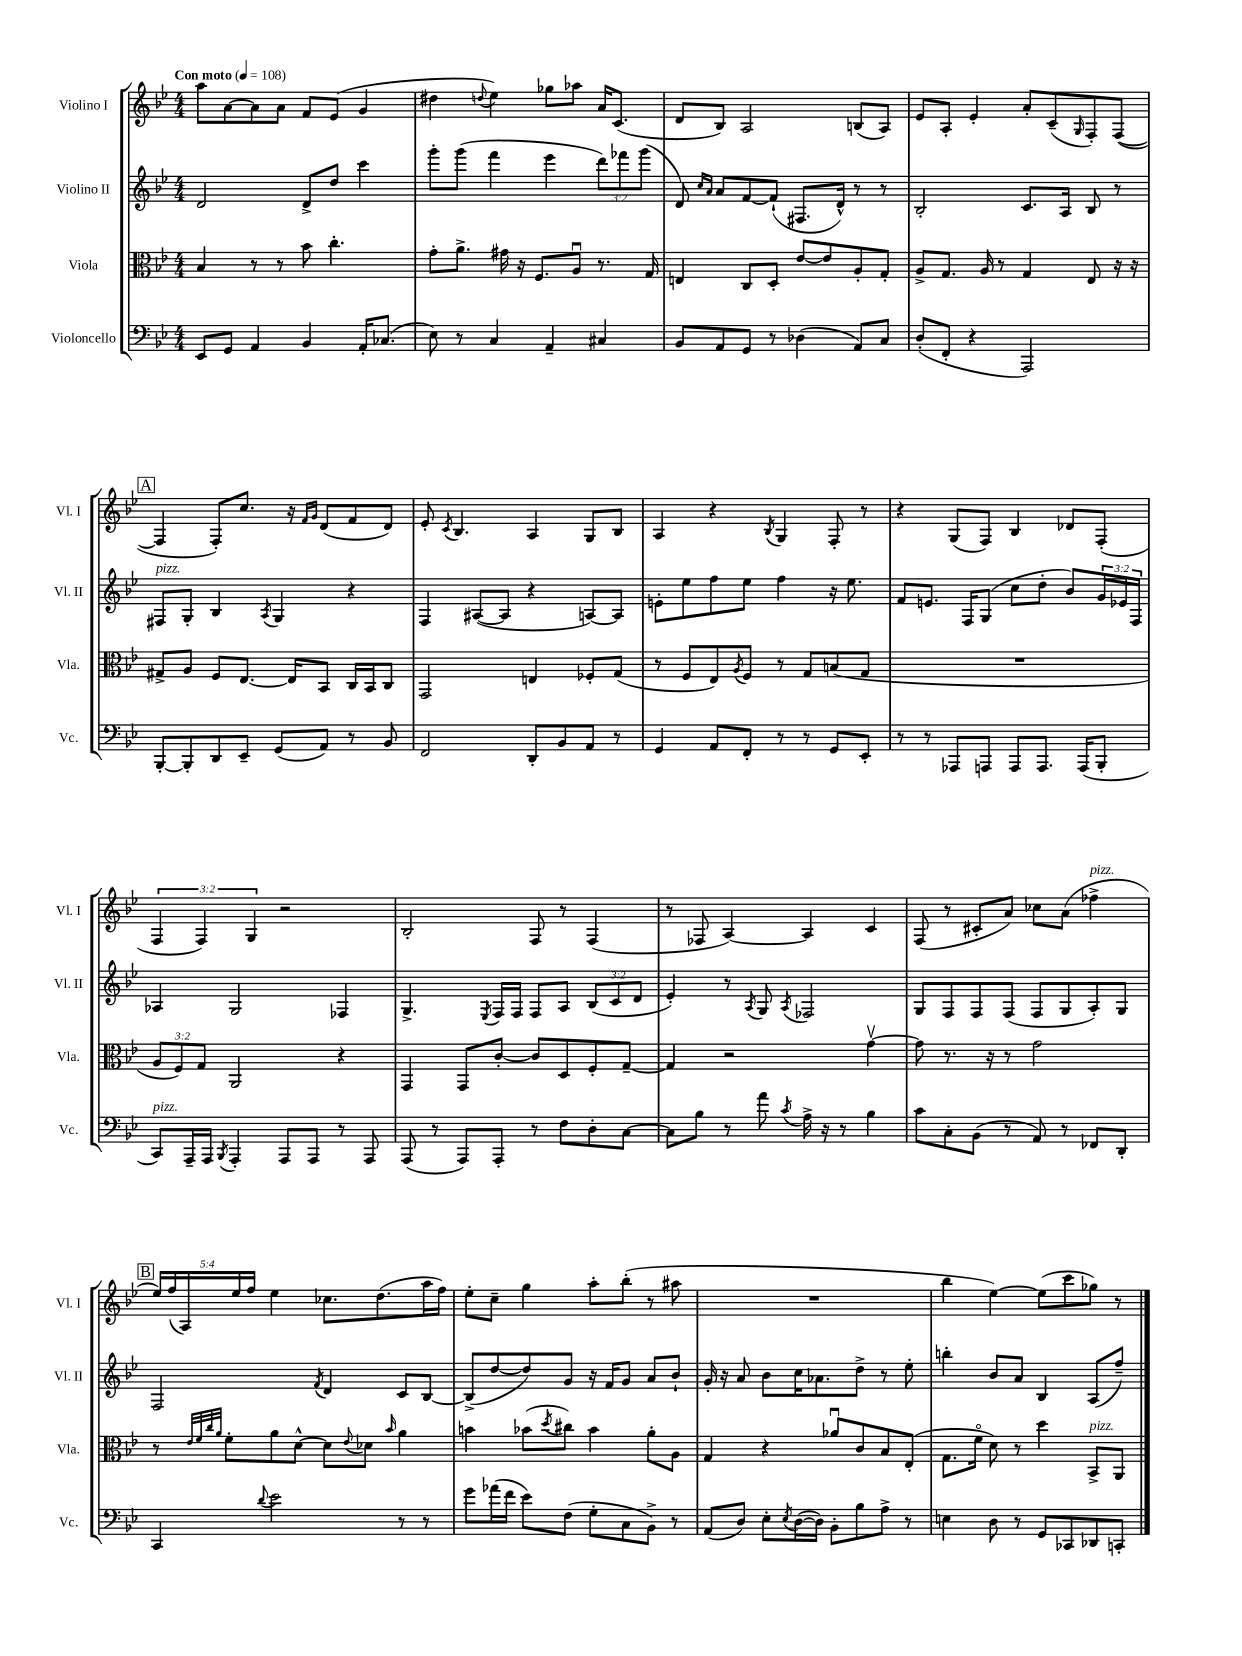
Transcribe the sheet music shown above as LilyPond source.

<<
\new StaffGroup <<
\new Staff = "s0" \with { instrumentName = "Violino I" shortInstrumentName = "Vl. I" } {
    \clef treble \key bes \major \numericTimeSignature \time 4/4 \override Staff.TupletNumber.text = #tuplet-number::calc-fraction-text \tempo "Con moto" 4 = 108
    a''8 a'8~ a'8 a'8 f'8 ees'8( g'4 |
    dis''4 \appoggiatura { d''8 } ees''4) ges''8 aes''8 a'16 c'8.( |
    d'8 bes8) a2 b8( a8) |
    ees'8 a8-. ees'4-. a'8-. c'8--( \grace { g16 } f8-.) f8~( |
    \mark \markup { \box "A" } f4 f8-.) c''8. r16 \grace { f'16 g'16 } d'8( f'8 d'8) |
    ees'8-. \acciaccatura { c'8 } bes4. a4 g8 bes8 |
    a4 r4 \acciaccatura { bes8 } g4 f8-. r8 |
    r4 g8( f8) bes4 des'8 f8-.( |
    \tuplet 3/2 { f4 f4) g4 } r2 |
    bes2-. f8 r8 f4( |
    r8 fes8 a4~) a4 c'4 |
    f8( r8 cis'8-. a'8) ces''8 a'8( fes''4->^\markup { \italic "pizz." } |
    \mark \markup { \box "B" } \tuplet 5/4 { ees''16) f''16( a16) ees''16 f''16 } ees''4 ces''8. d''8.( a''16 f''16) |
    ees''8-. c''8-- g''4 a''8-. bes''8-.( r8 ais''8 |
    R1 |
    bes''4 ees''4~) ees''8( c'''8 ges''8) r8 \bar "|." |
}
\new Staff = "s1" \with { instrumentName = "Violino II" shortInstrumentName = "Vl. II" } {
    \clef treble \key bes \major \numericTimeSignature \time 4/4 \override Staff.TupletNumber.text = #tuplet-number::calc-fraction-text
    d'2 d'8-> d''8 c'''4 |
    g'''8-. g'''8( f'''4 ees'''4 \tuplet 3/2 { d'''8) fes'''8 g'''8( } |
    d'8) \grace { c''16 a'16 } a'8 f'8~ f'8-!( fis8. d'16-^) r8 r8 |
    bes2-. c'8. a16 bes8 r8 |
    \mark \markup { \box "A" } fis8^\markup { \italic "pizz." } g8-. bes4 \acciaccatura { a8 } g4 r4 |
    f4 ais8~( ais8 r4 a8~) a8 |
    e'8-. ees''8 f''8 ees''8 f''4 r16 ees''8. |
    f'8 e'8. f16 g8( c''8 d''8-. bes'8) \tuplet 3/2 { g'16 ees'16 f16 } |
    aes4 g2 fes4 |
    g4.-> \acciaccatura { ees8 } f16 f16 f8 a8 \tuplet 3/2 { bes8( c'8 d'8 } |
    ees'4-.) r8 \acciaccatura { a8 } g8 \acciaccatura { a8 } fes2 |
    g8 f8 f8 f8( f8 g8 a8-.) g8 |
    \mark \markup { \box "B" } f2 \acciaccatura { f'8 } d'4 c'8 bes8~ |
    bes8->( d''8~ d''8) g'8 r16 f'16 g'8 a'8 bes'8-! |
    g'16-. r16 a'8 bes'8 c''16 aes'8. d''8-> r8 ees''8-. |
    b''4-. bes'8 a'8 bes4 a8( f''8--) \bar "|." |
}
\new Staff = "s2" \with { instrumentName = "Viola" shortInstrumentName = "Vla." } {
    \clef alto \key bes \major \numericTimeSignature \time 4/4 \override Staff.TupletNumber.text = #tuplet-number::calc-fraction-text
    bes4 r8 r8 bes'8 c''4.-. |
    g'8-. a'8.-> gis'16 r16 f8. a8\downbow r8. g16 |
    e4 c8 d8-. ees'8~ ees'8 a8-. g8-. |
    a8-> g8. a16 r8 g4 ees8 r16 r16 |
    \mark \markup { \box "A" } gis8-> a8 f8 ees8.~ ees16 bes,8 c16 bes,16 c8 |
    g,2 e4 fes8-. g8( |
    r8 f8 ees8) \acciaccatura { a8 } f8 r8 g8 b8( g8 |
    R1 |
    \tuplet 3/2 { a8 f8) g8 } a,2 r4 |
    g,4 g,8 c'8~-. c'8 d8 f8-. g8~-- |
    g4 r2 g'4~\upbow |
    g'8 r8. r16 r8 g'2 |
    \mark \markup { \box "B" } r8 \grace { ees'32 f'32 c''32 a'32 } f'8-. a'8 d'8~-^ d'8 \appoggiatura { ees'8 } des'8 \grace { bes'16 } a'4 |
    b'4 bes'8( \acciaccatura { d''8 } cis''8) bes'4 a'8-. a8 |
    g4 r4 aes'8\downbow c'8 bes8 ees8-.( |
    g8. f'16\flageolet d'8) r8 d''4 bes,8->^\markup { \italic "pizz." } a,8 \bar "|." |
}
\new Staff = "s3" \with { instrumentName = "Violoncello" shortInstrumentName = "Vc." } {
    \clef bass \key bes \major \numericTimeSignature \time 4/4
    ees,8 g,8 a,4 bes,4 a,16-. ces8.( |
    ees8) r8 c4 a,4-- cis4 |
    bes,8 a,8 g,8 r8 des4( a,8) c8 |
    d8-.( f,8-. r4 a,,2) |
    \mark \markup { \box "A" } bes,,8~-. bes,,8-. d,8 ees,8-- g,8( a,8) r8 bes,8 |
    f,2 d,8-. bes,8 a,8 r8 |
    g,4 a,8 f,8-. r8 r8 g,8 ees,8-. |
    r8 r8 aes,,8 a,,8 a,,8 a,,8. a,,16( bes,,8-. |
    c,8^\markup { \italic "pizz." }) a,,16-- a,,16 \acciaccatura { bes,,8 } a,,4-. a,,8 a,,8 r8 a,,8 |
    a,,8( r8 a,,8) a,,8-. r8 f8 d8-. c8~ |
    c8 bes8 r8 a'8 \acciaccatura { c'8 } a16-> r16 r8 bes4 |
    c'8 c8-. bes,8( r8 a,8) r8 fes,8 d,8-. |
    \mark \markup { \box "B" } c,4 \appoggiatura { d'8 } ees'2 r8 r8 |
    g'8 aes'16( f'16 ees'8) f8( g8-. c8 bes,8->) r8 |
    a,8( d8) ees8-. \acciaccatura { ees8 } d16~( d16) bes,8-. bes8 a8-> r8 |
    e4 d8 r8 g,8 ces,8 des,8 c,8-. \bar "|." |
}
>>
>>
\layout { \context { \Score \remove "Bar_number_engraver" } }
